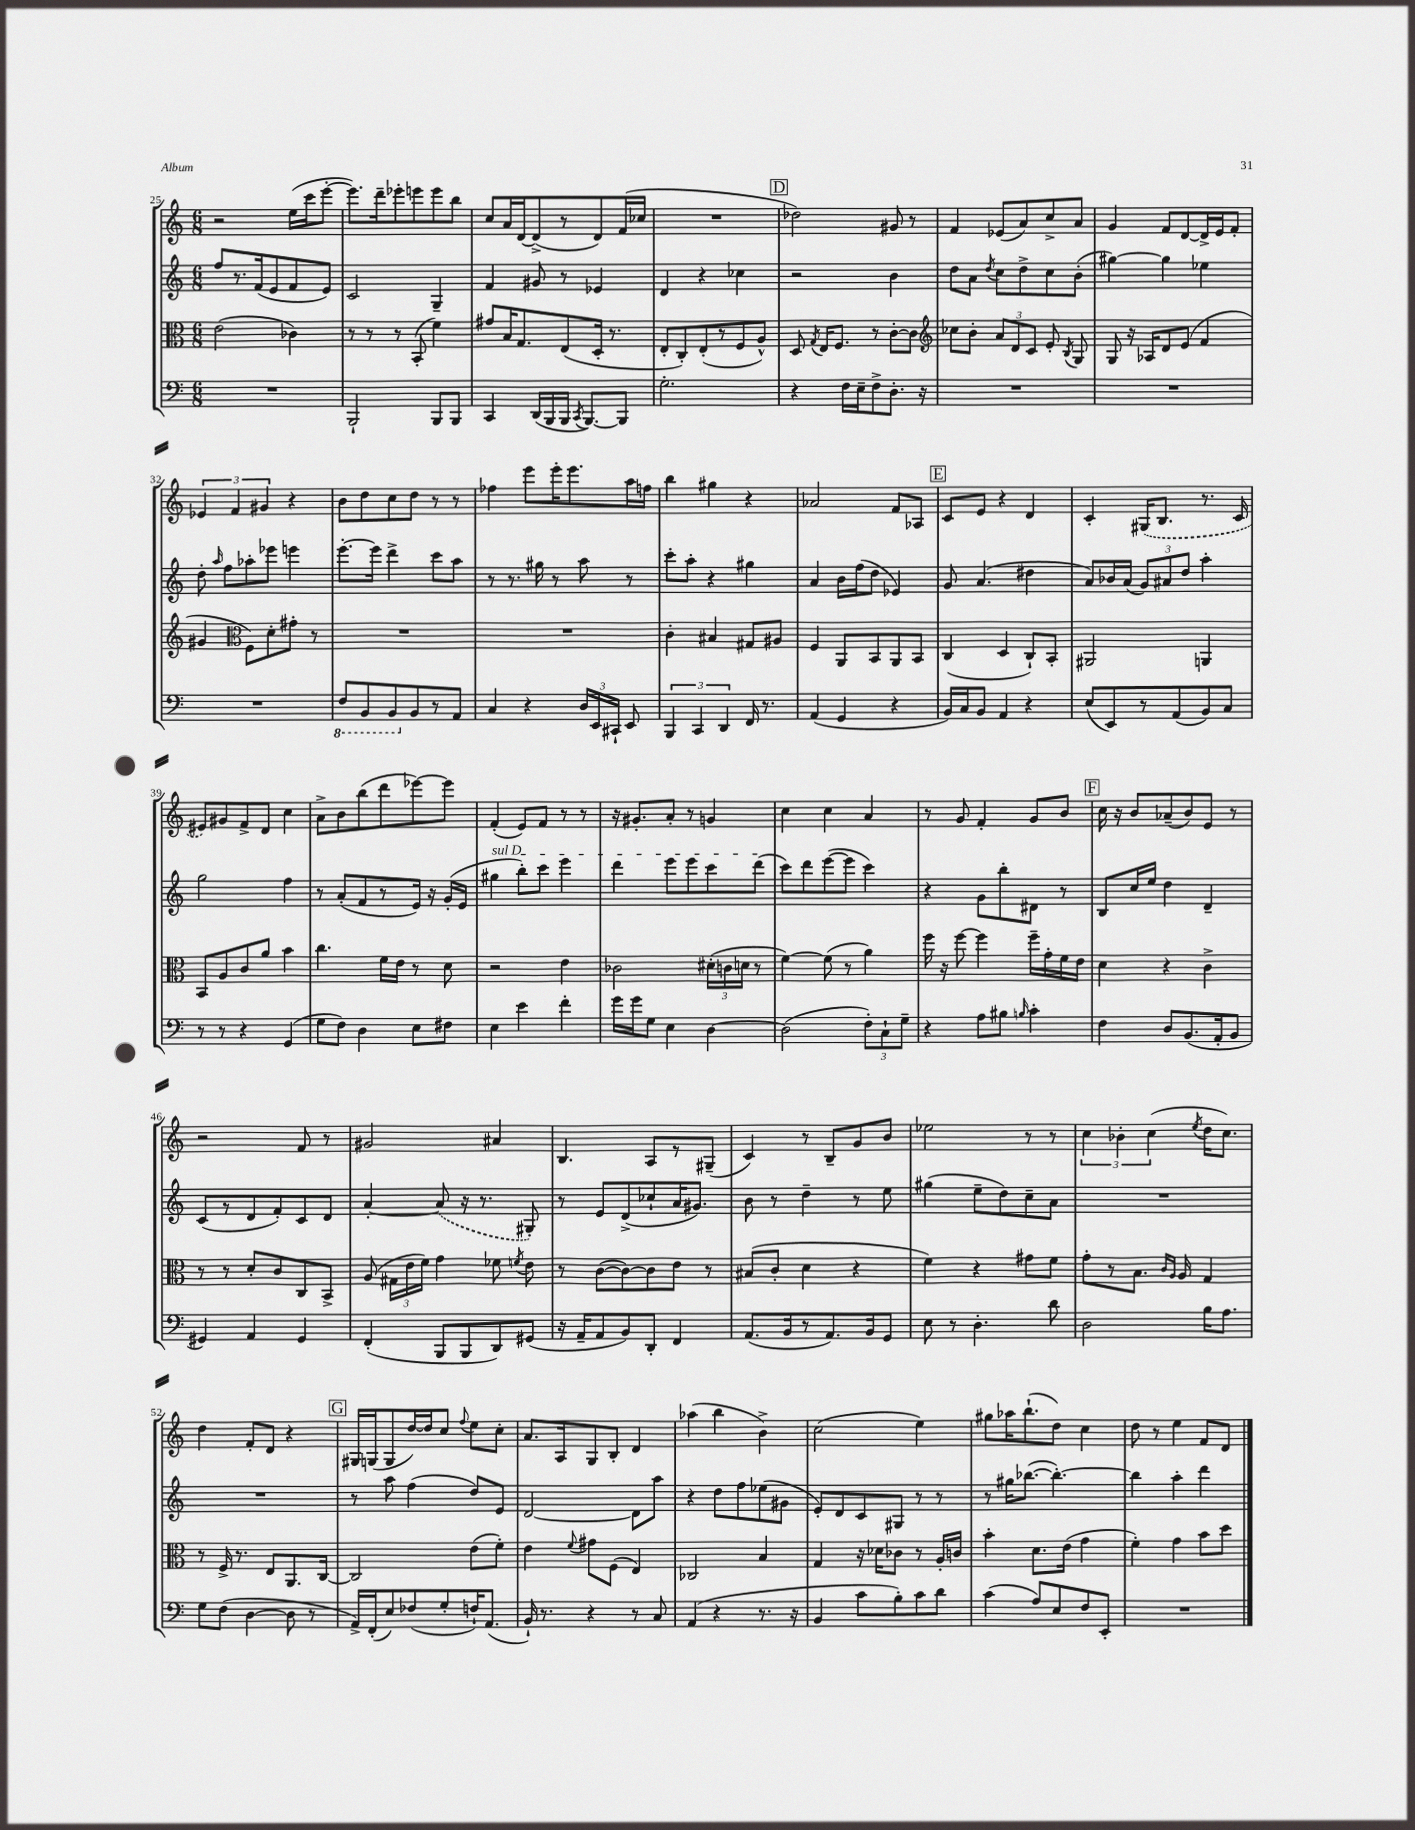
<<
\new StaffGroup <<
\new Staff = "s0" {
    \clef treble \key c \major \numericTimeSignature \time 6/8
    \autoBeamOff r2 e''16[( c'''16 e'''8]~-. |
    e'''8.[) d'''16-- ees'''8-. e'''8 e'''8 b''8] |
    c''8[ a'16 d'16~ d'8->( r8 d'8) f'16( ces''16] |
    R2. |
    \mark \markup { \box "D" } des''2) gis'8 r8 |
    f'4 ees'8[( a'8) c''8-> a'8] |
    g'4 f'8[ d'8~ d'16-> e'16 f'8]-. |
    \tuplet 3/2 { ees'4 f'4 gis'4 } r4 |
    b'8[ d''8 c''8 d''8] r8 r8 |
    fes''4 e'''8[ e'''16-. e'''8. a''16 f''16] |
    b''4 gis''4 r4 |
    aes'2 f'8[ aes8] |
    \mark \markup { \box "E" } c'8[ e'8] r4 d'4 |
    c'4-. \once \slurDashed gis16[( b8.] r8. c'16 |
    eis'8[) gis'8 f'8-> d'8] c''4 |
    a'8[-> b'8 b''8( d'''8 ees'''8~) ees'''8] |
    f'4-.( e'8[) f'8] r8 r8 |
    r16 gis'8.[-. a'8]-. r8 g'4 |
    c''4 c''4 a'4 |
    r8 g'8 f'4-. g'8[ b'8] |
    \mark \markup { \box "F" } c''16 r16 b'8[ aes'8--( b'8) e'8] r8 |
    r2 f'8 r8 |
    gis'2 ais'4 |
    b4. a8[ r8 gis8]--( |
    c'4) r8 b8[-- g'8 b'8] |
    ees''2 r8 r8 |
    \tuplet 3/2 { c''4 bes'4-. c''4( } \acciaccatura { e''8 } d''16[ c''8.]) |
    d''4 f'8[-. d'8] r4 |
    \mark \markup { \box "G" } gis16[ g16( g8 d''16~) d''16 c''8] \appoggiatura { f''8 } e''8[ c''8]-. |
    a'8.[ a16 g8 b8]-. d'4 |
    aes''4( b''4 b'4->) |
    c''2( e''4) |
    gis''8[ aes''16 b''8.-!( d''8]) c''4 |
    d''8 r8 e''4 f'8[ d'8] \bar "|." |
}
\new Staff = "s1" {
    \clef treble \key c \major \numericTimeSignature \time 6/8
    \autoBeamOff f''8[ r8. f'16( e'8 f'8 e'8]) |
    c'2 g4-- |
    f'4 gis'8 r8 ees'4 |
    d'4 r4 ces''4 |
    \mark \markup { \box "D" } r2 b'4 |
    d''8[ a'8] \acciaccatura { d''8 } c''8[ d''8-> c''8 b'8]-.( |
    gis''4~) gis''4 ees''4 |
    d''8-. \grace { a''16 } f''8[ aes''8-. ees'''8] e'''4 |
    e'''8.[~-. e'''16] d'''4-> c'''8[ a''8] |
    r8 r8. gis''16 r8 a''8 r8 |
    c'''8[-. a''8]-. r4 gis''4 |
    a'4 b'16[ f''16( d''8] ees'4) |
    \mark \markup { \box "E" } g'8 a'4.( dis''4 |
    a'8[) bes'16 a'16]( \tuplet 3/2 { g'8[) ais'8 d''8] } a''4-. |
    g''2 f''4 |
    r8 a'8[-.( f'8 r8 e'16]) r16 g'16[-.( e'16] |
    \once \override TextSpanner.bound-details.left.text = \markup { \italic "sul D" } gis''4\startTextSpan b''8[-.) c'''8] e'''4 |
    d'''4 e'''8[ e'''8 c'''8 d'''8]\stopTextSpan( |
    c'''8[) d'''8 e'''8~( e'''8] c'''4) |
    r4 g'8[ b''8-. dis'8] r8 |
    \mark \markup { \box "F" } b8[ c''16 e''16] d''4 d'4-- |
    c'8[( r8 d'8 f'8-.) c'8 d'8] |
    a'4~-. \once \slurDashed a'8( r16 r8. gis8-.) |
    r8 e'8[ d'8->( ces''8-! a'16 gis'8.]) |
    b'8 r8 d''4-- r8 e''8 |
    gis''4( e''8[-- d''8) c''8-- a'8] |
    R2. |
    R2. |
    \mark \markup { \box "G" } r8 a''8 f''4( d''8[) e'8] |
    d'2~ d'8[ a''8] |
    r4 d''8[ f''8 ees''8( gis'8] |
    e'8[-.) d'8 c'8 gis8] r8 r8 |
    r8 gis''16[ bes''8.]~( bes''4.~-.) |
    bes''4 a''4-. d'''4 \bar "|." |
}
\new Staff = "s2" {
    \clef alto \key c \major \numericTimeSignature \time 6/8
    \autoBeamOff e'2( ces'4) |
    r8 r8 r8 b,8-.( f'4) |
    gis'8[ b16 g8. e8( d16]-. r8. |
    e8[-. c8-.) e8-.( r8 f8 a8]-^) |
    \mark \markup { \box "D" } d8 \acciaccatura { g8 } e16[ f8.] r8 c'8[~-. c'8] |
    \clef treble ces''8[ b'8]-. \tuplet 3/2 { a'8[ d'8 c'8] } e'8-. \acciaccatura { b8 } g8 |
    g8 r16 aes16[ d'8 e'8]( f'4 |
    gis'4 \clef alto f8[) d'8-. gis'8]-. r8 |
    R2. |
    R2. |
    c'4-. bis4 gis8[ ais8] |
    f4 a,8[ b,8 a,8 b,8] |
    \mark \markup { \box "E" } c4( d4 c8[-!) b,8]-. |
    ais,2 a,4 |
    b,8[ a8 c'8 a'8] b'4 |
    c''4. f'16[ e'16] r8 d'8 |
    r2 e'4 |
    ces'2 \tuplet 3/2 { dis'16[-.( c'16 d'16] } r8 |
    f'4~) f'8( r8 a'4) |
    f''16 r16 f''8~ f''4 f''16[-- g'16-. f'16 e'16] |
    \mark \markup { \box "F" } d'4 r4 c'4-> |
    r8 r8 d'8[-. c'8 c8 b,8]-> |
    a8( \tuplet 3/2 { gis16[ e'16 f'16]) } g'4 fes'8 \acciaccatura { f'8 } e'8 |
    r8 c'8[~( c'8~) c'8 e'8] r8 |
    bis8[( c'8]-. d'4 r4 |
    f'4) r4 gis'8[ f'8] |
    g'8[-. r8 b8.] \grace { c'16[ a16] } a16 g4 |
    r8 f16-> r8. e8[ a,8. c16]~ |
    \mark \markup { \box "G" } c2 e'8[( f'8]-.) |
    e'4 \appoggiatura { f'8 } gis'8[ f8]( e4) |
    ces2 b4 |
    g4 r16 des'16[ ces'8] r8 a16[-. c'16] |
    b'4-. d'8.[ e'16]( g'4 |
    f'4-.) g'4 b'8[ d''8] \bar "|." |
}
\new Staff = "s3" {
    \clef bass \key c \major \numericTimeSignature \time 6/8
    \autoBeamOff R2. |
    b,,2-! b,,8[ b,,8] |
    c,4 d,16[( b,,16 b,,16] \acciaccatura { c,8 } b,,8.[~) b,,8] |
    g2.-. |
    \mark \markup { \box "D" } r4 f16[ e16-- f8-> d8.]-. r16 |
    R2. |
    R2. |
    R2. |
    \ottava #-1 f,8[ b,,8 b,,8 \ottava #0 b,8 r8 a,8] |
    c4 r4 \tuplet 3/2 { d16[ e,16 cis,16]-! } e,8 |
    \tuplet 3/2 { b,,4 c,4 d,4 } f,16 r8. |
    a,4( g,4 r4 |
    \mark \markup { \box "E" } b,16[) c16 b,8] a,4 r4 |
    e8[( e,8) r8 a,8( b,8) c8] |
    r8 r8 r4 g,4( |
    g8[ f8]) d4 e8[ fis8] |
    e4 e'4 f'4-. |
    g'16[ g'16 g8] e4 d4~ |
    d2( \tuplet 3/2 { f8[-.) c8-! g8]-- } |
    r4 a8[ bis8] \grace { b16 } c'4-. |
    \mark \markup { \box "F" } f4 d8[ b,8.( a,16-. b,8] |
    gis,4) a,4 gis,4 |
    f,4-.( b,,8[ b,,8 d,8) gis,8]( |
    r16 a,16[-- a,8 b,8) d,8]-. f,4 |
    a,8.[( b,16 r8 a,8.) b,16 g,8] |
    e8 r8 d4.-. d'8 |
    d2 b16[ a8.] |
    g8[ f8]( d4~ d8 r8 |
    \mark \markup { \box "G" } a,16[->) f,16-.( e8) fes8( g8-. f16-!) a,8.]( |
    b,16-!) r8. r4 r8 c8 |
    a,4( r4 r8. r16 |
    b,4 c'8[ b8-.) c'8 d'8] |
    c'4( a8[) e8 f8 e,8]-. |
    R2. \bar "|." |
}
>>
>>
\layout { \context { \Score currentBarNumber = #25 } }
